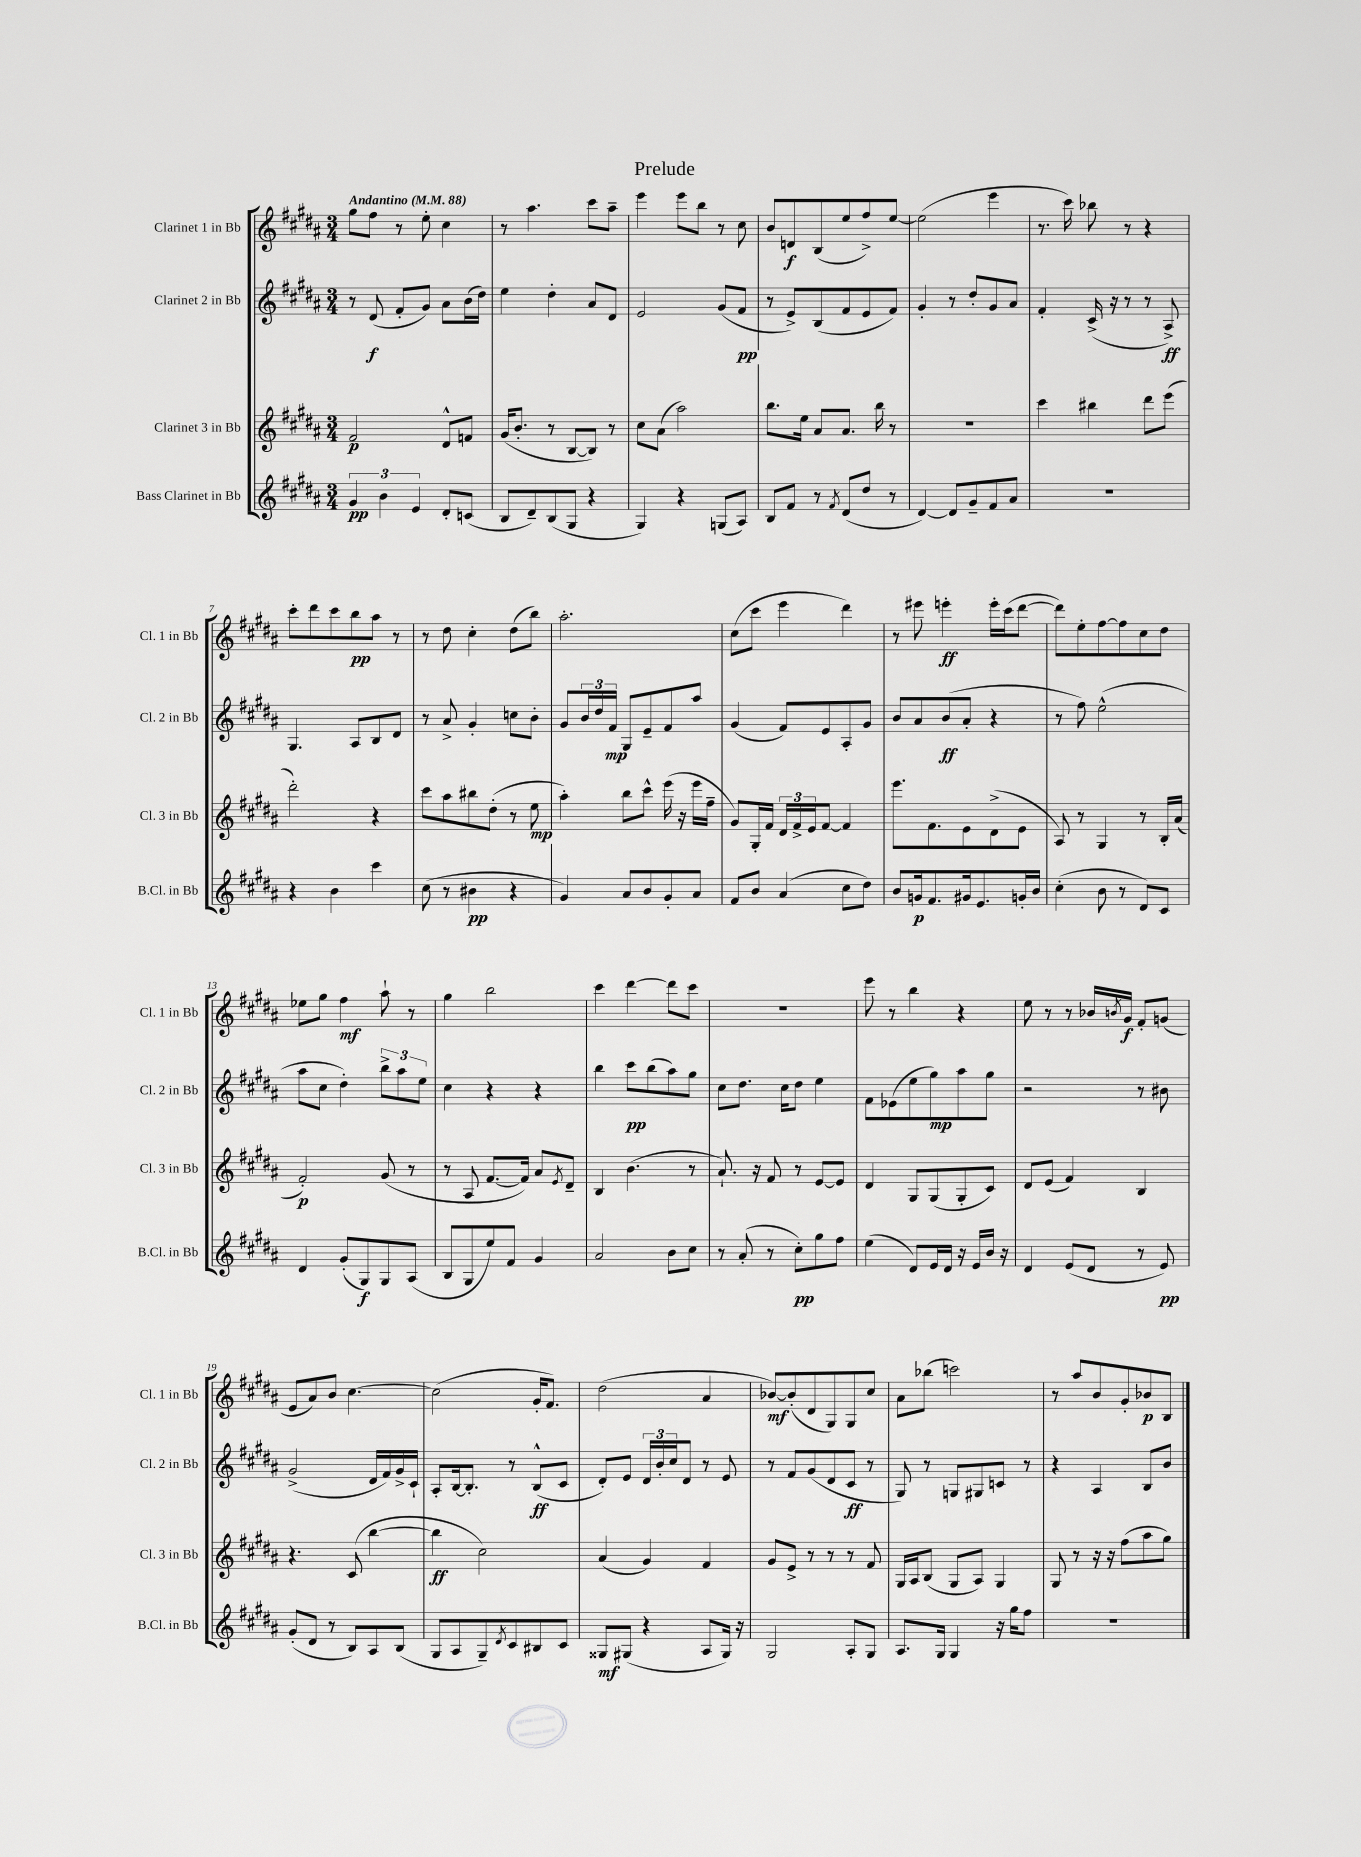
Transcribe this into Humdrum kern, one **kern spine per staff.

**kern	**kern	**kern	**kern
*staff4	*staff3	*staff2	*staff1
*clefG2	*clefG2	*clefG2	*clefG2
*k[f#c#g#d#a#]	*k[f#c#g#d#a#]	*k[f#c#g#d#a#]	*k[f#c#g#d#a#]
*M3/4	*M3/4	*M3/4	*M3/4
*MM88	*MM88	*MM88	*MM88
6g#	2f#	8r	8gg#
.	.	(8d#	8ff#
6b	.	.	.
.	.	8f#'	8r
6e	.	.	.
.	.	8g#)	8ee'
8d#'	8d#^^	8a#	4cc#
(8c	8f	(16b	.
.	.	16dd#)	.
=	=	=	=
8B	(16g#	4ee	8r
.	8.b'	.	.
8d#~)	.	.	4.aa#
(8B	8r	4dd#'	.
8G#	[8B	.	.
4r	8B])	8a#	8ccc#
.	8r	8d#	8aa#~
=	=	=	=
4G#)	8cc#	2e	4eee
.	(8a#	.	.
4r	2aa#)	.	8eee
.	.	.	8bb
(8G	.	(8g#	8r
8A#)	.	8f#	8cc#
=	=	=	=
8B	8.bb	8r	8b
8f#	.	8e^)	8d
.	16ee	.	.
8r	8a#	(8B	(8B
8qf#	.	.	.
(8d#	8.a#	8f#	8ee
8dd#	.	8e	8ff#^)
.	16bb	.	.
8r	8r	8f#)	[8ee
=	=	=	=
[4d#)	2.r	4g#'	(2ee]
8d#]	.	8r	.
8g#~	.	8dd#'	.
8f#	.	8g#	4eee
8a#	.	8a#	.
=	=	=	=
2.r	4ccc#	4f#'	8.r
.	.	.	16ccc#)
.	4bb#	(16c#^	8bb-
.	.	16r	.
.	.	8r	8r
.	8ddd#	8r	4r
.	(8eee	8A#^)	.
=	=	=	=
4r	2ddd#')	4.G#	8ccc#'
.	.	.	8ddd#
4b	.	.	8ccc#
.	.	8A#	8bb
4ccc#	4r	8B	8aa#
.	.	8d#	8r
=	=	=	=
(8cc#	8ccc#	8r	8r
8r	8aa#	8a#^	8dd#
4b#	8bb#	4g#'	4cc#'
.	(8dd#'	.	.
4r	8r	8cc	(8dd#
.	8ee	8b'	8bb)
=	=	=	=
4g#)	4aa#')	8g#	2.aa#'
.	.	24b	.
.	.	24dd#	.
.	.	24f#	.
8a#	8bb	8G#	.
8b	8ccc#^^	8e~	.
8g#'	(16eee	8f#	.
.	16r	.	.
8a#	16eee	8aa#	.
.	16ff#~	.	.
=	=	=	=
8f#	8g#)	(4g#	(8cc#
8b	16G#'	.	8ccc#
.	16f#	.	.
(4a#	24d#	8f#)	4eee
.	24f#^	.	.
.	24e	.	.
.	[8f#	8e	.
8cc#	4f#]	8A#'	4ddd#)
8dd#)	.	8g#	.
=	=	=	=
8b	8.eee	8b	8r
16g	.	8a#	8eee#
8.f#	8.f#	.	.
.	.	(8b	4eee'
16g#	8e	8a#'	.
8.e	.	.	.
.	(8d#^	4r	16eee'
.	.	.	(16ccc#
16g'	8e	.	[8ddd#
16b	.	.	.
=	=	=	=
(4cc#'	8A#)	8r	8ddd#])
.	8r	8ff#)	8ee'
8b	4G#	(2ee^^	[8ff#
8r	.	.	8ff#]
8d#)	8r	.	8cc#
8c#	16B'	.	8dd#
.	(16a#	.	.
=	=	=	=
4d#	2f#')	8aa#	8ee-
.	.	8cc#	8gg#
(8g#'	.	4dd#')	4ff#
8G#)	.	.	.
8G#	(8g#	12bb^	8aa#`
.	.	12aa#	.
(8A#	8r	.	8r
.	.	12ee	.
=	=	=	=
8B	8r	4cc#	4gg#
8G#	8A#	.	.
8ee)	[8.f#	4r	2bb
8f#	.	.	.
.	16f#])	.	.
4g#	8a#	4r	.
.	8qe	.	.
.	8d#~	.	.
=	=	=	=
2a#	4B	4bb	4ccc#
.	(4.b	8ccc#	[4ddd#
.	.	(8bb	.
8b	.	8aa#)	8ddd#]
8cc#	8r	8gg#	8ccc#
=	=	=	=
8r	8.a#`)	8cc#	2.r
(8a#'	.	8.dd#	.
.	16r	.	.
8r	8f#	.	.
.	.	16cc#	.
8cc#')	8r	8dd#	.
8gg#	[8e	4ee	.
8ff#	8e]	.	.
=	=	=	=
(4ee	4d#	8f#	8eee
.	.	(8e-	8r
8d#)	8G#	8ee	4bb
16e	(8G#	8gg#)	.
16d#	.	.	.
16r	8G#'	8aa#	4r
16e	.	.	.
16b	8c#)	8gg#	.
16r	.	.	.
=	=	=	=
4d#	8d#	2r	8ee
.	(8e	.	8r
(8e	4f#)	.	8r
8d#	.	.	16b-
.	.	.	8qb
.	.	.	16g#
8r	4B	8r	8f#'
8e)	.	8b#	(8g
=	=	=	=
(8g#'	4.r	(2g#^	8e
8d#	.	.	8a#)
8r	.	.	8b
8B)	(8c#	.	[4.cc#
8A#	[4bb	16d#	.
.	.	16f#)	.
(8B	.	16g#^	.
.	.	16c#`	.
=	=	=	=
8G#	4bb]	8A#'	(2cc#]
8A#	.	[16B	.
.	.	8.B']	.
8G#~)	2cc#)	.	.
8qd#	.	.	.
8c#	.	8r	.
8B#	.	(8B^^	16g#'
.	.	.	8.f#)
8c#	.	8c#	.
=	=	=	=
8G##	(4a#	8d#')	(2dd#
(8G#	.	8e	.
4r	4g#)	24d#	.
.	.	24b'	.
.	.	24cc#	.
.	.	8d#	.
8A#	4f#	8r	4a#
16G#)	.	8e	.
16r	.	.	.
=	=	=	=
2G#	8g#	8r	[8b-)
.	8e^	8f#	(8b-']
.	8r	(8g#	8d#
.	8r	8d#	8G#)
8A#'	8r	8c#	8G#
8G#	8f#	8r	8cc#
=	=	=	=
8.A#	16G#	8G#)	8a#
.	16A#	.	.
.	(8B	8r	(8bb-
16G#	.	.	.
4G#	8G#	8G	2ccc)
.	8A#)	8G#	.
16r	4G#	8c	.
16gg#	.	.	.
8ff#	.	8r	.
=	=	=	=
2.r	8G#	4r	8r
.	8r	.	8aa#
.	16r	4A#	8b
.	16r	.	.
.	(8ff#	.	8g#'
.	8aa#	8B	8b-
.	8gg#)	8b	8B
==	==	==	==
*-	*-	*-	*-
